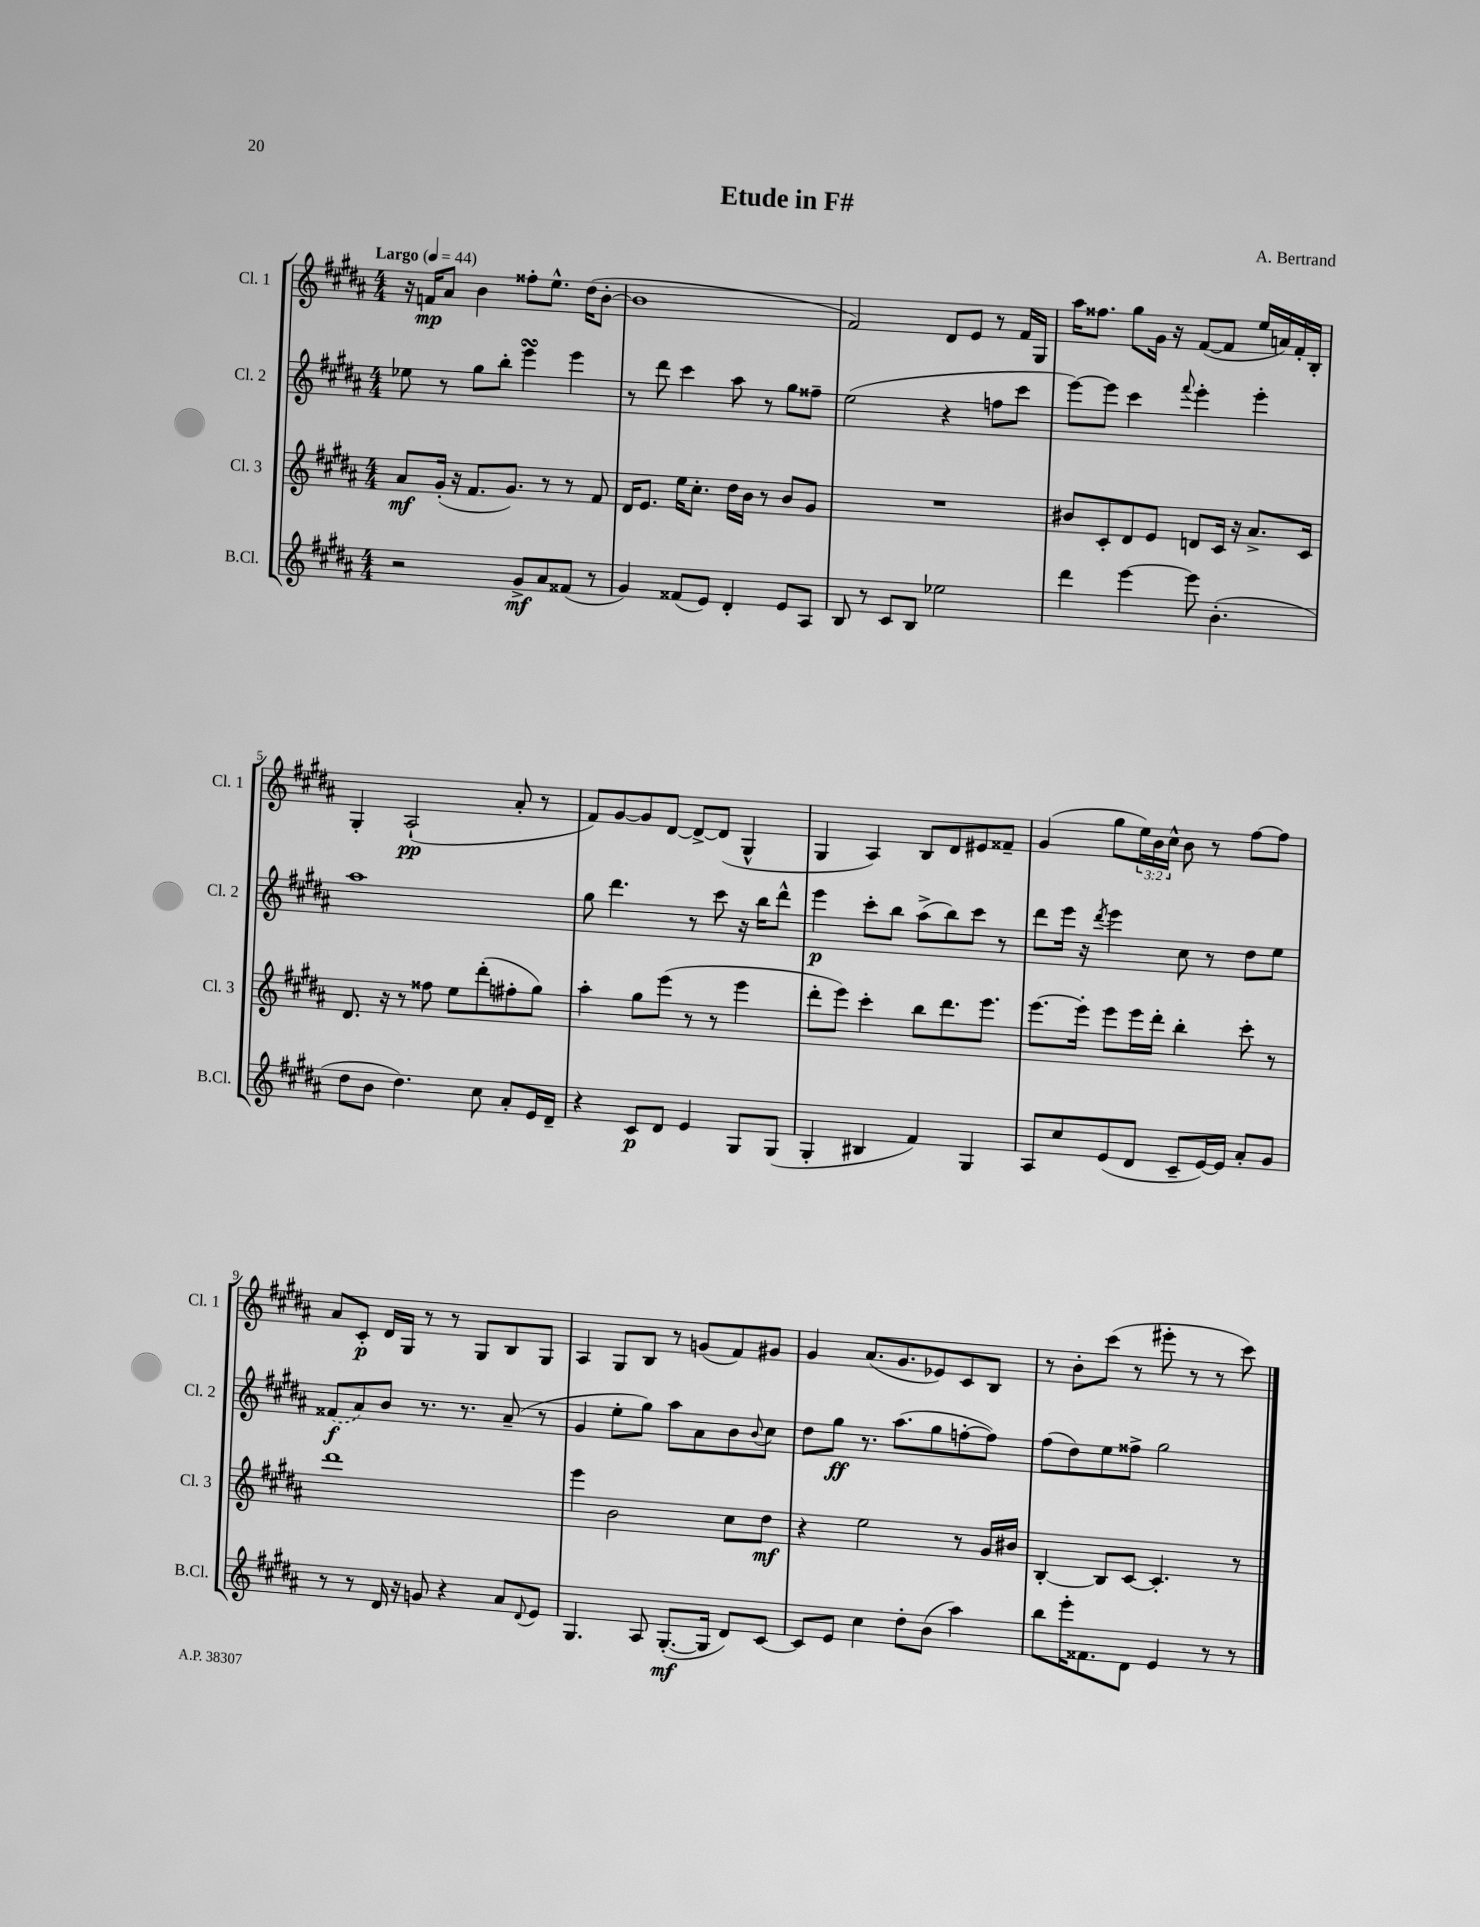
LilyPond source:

\header { title = "Etude in F#" composer = "A. Bertrand" }
<<
\new StaffGroup <<
\new Staff = "s0" \with { instrumentName = "Cl. 1" shortInstrumentName = "Cl. 1" } {
    \clef treble \key b \major \numericTimeSignature \time 4/4 \override Staff.TupletNumber.text = #tuplet-number::calc-fraction-text \tempo "Largo" 4 = 44
    r16 f'16\mp ais'8 b'4 fisis''8-. e''8.-^ dis''16( b'8~-. |
    b'1 |
    fis'2) dis'8 e'8 r8 fis'16 gis16 |
    ais''16 fisis''8. gis''8 gis'16 r16 fis'8~( fis'8 e''16 a'16) fis'16-. b16-. |
    gis4-. ais2-!\pp( ais'8-. r8 |
    fis'8) gis'8~ gis'8 dis'8~ dis'8~-> dis'8( gis4-^ |
    gis4 ais4) b8 dis'8 eis'8 fisis'8-- |
    gis'4( gis''8 \tuplet 3/2 { e''16) b'16 cis''16-^ } b'8 r8 fis''8~ fis''8 |
    ais'8 cis'8-.\p dis'16 gis16 r8 r8 gis8 b8 gis8 |
    ais4 gis8 b8 r8 g'8( fis'8) gis'8 |
    gis'4 ais'8.( gis'8. ees'8) cis'8 b8 |
    r8 b'8-. cis'''8( r8 eis'''8-. r8 r8 cis'''8) \bar "|." |
}
\new Staff = "s1" \with { instrumentName = "Cl. 2" shortInstrumentName = "Cl. 2" } {
    \clef treble \key b \major \numericTimeSignature \time 4/4
    ees''8 r8 gis''8 b''8-. e'''4\turn e'''4 |
    r8 dis'''8 cis'''4 ais''8 r8 gis''8 fisis''8-- |
    e''2( r4 f''8 cis'''8 |
    e'''8~) e'''8 cis'''4 \appoggiatura { fis'''8 } e'''4-. e'''4-. |
    ais''1 |
    gis''8 dis'''4. r8 cis'''8 r16 b''16 dis'''8-^ |
    e'''4\p cis'''8-. b''8 ais''8->( b''8) cis'''8 r8 |
    dis'''8 e'''16 r16 \acciaccatura { dis'''8 } e'''4 cis''8 r8 dis''8 e''8 |
    \once \slurDashed fisis'8\f( ais'8) b'8 r8. r8. ais'8--( r8 |
    gis'4 e''8-. gis''8) ais''8 ais'8 b'8 \appoggiatura { b'8 } cis''8 |
    dis''8 gis''8\ff r8. ais''8.( gis''8 f''8~-. f''8) |
    fis''8( dis''8) e''8 fisis''8-> gis''2 \bar "|." |
}
\new Staff = "s2" \with { instrumentName = "Cl. 3" shortInstrumentName = "Cl. 3" } {
    \clef treble \key b \major \numericTimeSignature \time 4/4
    ais'8\mf gis'16-.( r16 fis'8. gis'8.) r8 r8 fis'8 |
    dis'16 e'8. e''16 cis''8.-. dis''16 b'16 r8 b'8 gis'8 |
    R1 |
    bis'8 cis'8-. dis'8 e'8 d'8 cis'16 r16 ais'8.-> cis'16 |
    dis'8. r16 r8 fisis''8 e''8 dis'''8-.( fis''8-. gis''8) |
    ais''4-. gis''8 e'''8( r8 r8 e'''4 |
    dis'''8-. e'''8) cis'''4-. b''8 dis'''8. e'''8. |
    e'''8.~ e'''16-. e'''8 e'''16 dis'''16-. b''4-. cis'''8-. r8 |
    dis'''1 |
    e'''4 b'2 cis''8 dis''8\mf |
    r4 e''2 r8 gis'16 bis'16 |
    b4~-. b8 cis'8~ cis'4.-. r8 \bar "|." |
}
\new Staff = "s3" \with { instrumentName = "B.Cl." shortInstrumentName = "B.Cl." } {
    \clef treble \key b \major \numericTimeSignature \time 4/4
    r2 gis'8->\mf ais'8 fisis'8( r8 |
    gis'4) fisis'8( e'8) dis'4-. e'8 ais8 |
    b8 r8 cis'8 b8 ees''2 |
    dis'''4 e'''4~ e'''8 b'4.-.( |
    dis''8 b'8 dis''4.) cis''8 ais'8-. e'16 dis'16-- |
    r4 cis'8\p dis'8 e'4 gis8 gis8( |
    gis4-. bis4 fis'4) gis4 |
    ais8 cis''8 e'8( dis'8 cis'8-- e'16~) e'16 ais'8-. gis'8 |
    r8 r8 dis'16 r16 g'8 r4 ais'8 \appoggiatura { dis'8 } e'8 |
    gis4. ais8 gis8.~-.\mf( gis16 dis'8) cis'8~ |
    cis'8 e'8 cis''4 dis''8-. b'8( ais''4) |
    b''8 e'''16-. fisis'8. dis'8 e'4 r8 r8 \bar "|." |
}
>>
>>
